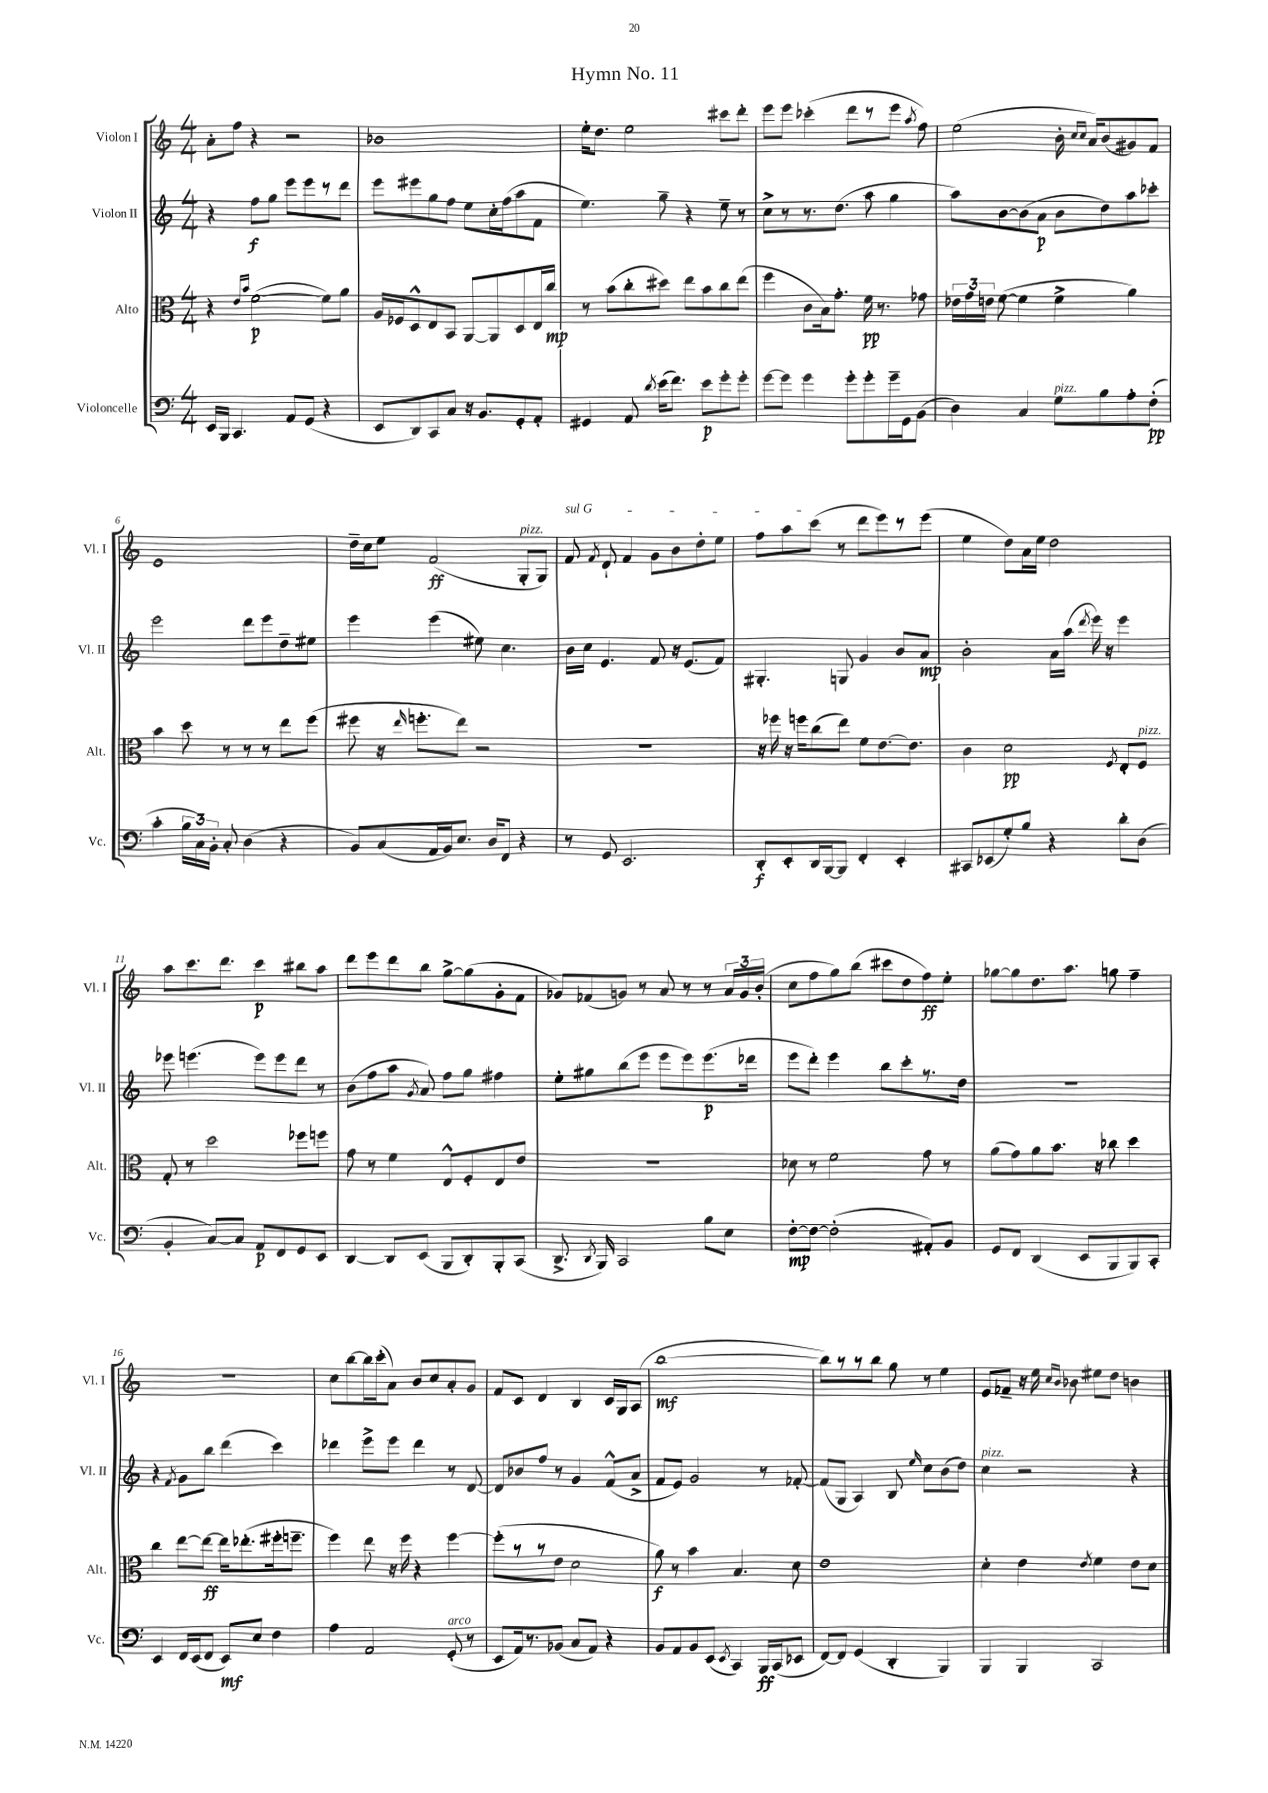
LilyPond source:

\header { title = "Hymn No. 11" }
<<
\new StaffGroup <<
\new Staff = "s0" \with { instrumentName = "Violon I" shortInstrumentName = "Vl. I" } {
    \clef treble \key c \major \numericTimeSignature \time 4/4
    \autoBeamOff a'8[-. f''8] r4 r2 |
    bes'1 |
    e''16[-. d''8.] e''2 cis'''8[ d'''8]-. |
    e'''8[ e'''8] ces'''4-.( d'''8[ r8 e'''8] \acciaccatura { a''8 } f''8) |
    e''2( b'16-. \grace { c''16[ c''16] } a'16[) b'8( gis'8) f'8] |
    e'1 |
    d''16[-- c''16 e''8] f'2\ff( g8[-.^\markup { \italic "pizz." } g8]) |
    \once \override TextSpanner.bound-details.left.text = \markup { \italic "sul G" } f'8\startTextSpan \acciaccatura { f'8 } d'8-! f'4 g'8[ b'8 d''8-. e''8] |
    f''8[ a''8 c'''8]\stopTextSpan( r8 d'''8[ e'''8) r8 e'''8]( |
    e''4 d''8[) a'16 e''16] d''2 |
    a''8[ c'''8. d'''8.] c'''4\p bis''8[ a''8] |
    d'''8[ e'''8 d'''8 b''8] g''8[~-> g''8( g'8-. f'8] |
    ges'8[) fes'8( g'8]) r8 a'8 r8 r8 \tuplet 3/2 { a'16[ g'16 b'16]-.( } |
    c''8[ f''8 g''8) b''8]( cis'''8[ d''8 f''8\ff) e''8]-. |
    ges''8[~ ges''8 d''8. a''8.] g''8 f''4-- |
    R1 |
    c''8[ b''8~ b''16 c'''16-.( a'8]) b'8[ c''8 a'8-. g'8] |
    f'8[ c'8] d'4 b4 c'16[ g16 a8]( |
    b''1~\mf |
    b''8[) r8 r8 b''8] g''8 r8 e''4 |
    e'8[ fes'8]-- r16 e''16 \grace { c''16[ b'16] } bes'8 eis''8[ d''8] b'4 \bar "|." |
}
\new Staff = "s1" \with { instrumentName = "Violon II" shortInstrumentName = "Vl. II" } {
    \clef treble \key c \major \numericTimeSignature \time 4/4
    \autoBeamOff r4 f''8[\f g''8] e'''8[ e'''8 r8 d'''8] |
    e'''8[ eis'''8 g''8 f''8] e''8[ c''16-. f''16( a''8 f'8] |
    e''4.) g''8-- r4 e''8-- r8 |
    c''8[-> r8 r8. d''8.]( a''8 g''4 |
    a''8[) b'8~ b'8( a'8]\p b'8[ d''8) a''8 ces'''8]-. |
    e'''2 d'''8[ e'''8 d''8-- eis''8] |
    e'''4 e'''4( eis''8) c''4. |
    b'16[ c''16] e'4. f'8 r16 e'8.[( f'8]) |
    gis4.-. g8 g'4 b'8[ a'8]\mp |
    b'2-. a'16[ a''16]( \acciaccatura { d'''8 } e'''16) r16 e'''4 |
    ees'''8 e'''4.( e'''8[) e'''8 d'''8] r8 |
    b'8[( f''8 a''8] \acciaccatura { g'8 } a'8) f''8[ g''8] fis''4 |
    e''8[-. gis''8 b''8( e'''8] e'''8[ e'''8) e'''8.\p( des'''16] |
    e'''8[ d'''8]-.) e'''4 b''8[ c'''8-. r8. d''16] |
    R1 |
    r4 \acciaccatura { f'8 } g'8[ b''8] d'''4( c'''4) |
    des'''4 e'''8[-> e'''8] des'''4 r8 d'8~ |
    d'8[ bes'8 f''8] r8 g'4 f'8[-^( a'8]-> |
    f'8[ e'8]) g'2 r8 fes'8~-. |
    fes'8[( g8] a4) b8 \grace { e''16 } c''8[ b'8( d''8]) |
    c''4^\markup { \italic "pizz." } r2 r4 \bar "|." |
}
\new Staff = "s2" \with { instrumentName = "Alto" shortInstrumentName = "Alt." } {
    \clef alto \key c \major \numericTimeSignature \time 4/4
    \autoBeamOff r4 \grace { e'16[ b'16] } f'2~\p( f'8[) a'8] |
    a16[ fes16 d8-^ e8 b,8] a,8[~ a,8 d8 e16 c''16]\mp |
    r8 b'8[( c''8-. dis''8]) e''8[ b'8 c''8 e''8]( |
    f''4 c'8[ b16) g'8.]-. f'16\pp r8. ges'8 |
    \tuplet 3/2 { ees'16[ g'16 e'16] } f'8~( f'4 f'4-> a'4) |
    b'4 d''8 r8 r8 r8 e''8[ f''8]( |
    fis''8 r16 \grace { e''16 } f''8.[-. e''8]) r2 |
    r1 |
    r16 fes''16 r16 f''16[ c''8( e''8]) f'8[ e'8.~ e'8.] |
    c'4 d'2\pp \acciaccatura { f8 } e8[-. f8]^\markup { \italic "pizz." } |
    g8-. r8 d''2 fes''8[ f''8] |
    g'8 r8 f'4 e8[-^ f8-. e8 e'8] |
    R1 |
    des'8 r8 f'2 g'8 r8 |
    a'8[( g'8) a'8 b'8.] r16 ces''8 d''4 |
    c''4 e''8[~ e''8]~\ff e''16[ ees''8.-.( fis''16-. f''8.]-- |
    f''4) e''8 r16 f''16 r4 f''4~ |
    f''8[-.( r8 r8 e'8] d'2 |
    a'8\f) r8 b'4 b4. d'8 |
    e'1 |
    d'4-. e'4 \acciaccatura { e'8 } f'4 e'8[ d'8] \bar "|." |
}
\new Staff = "s3" \with { instrumentName = "Violoncelle" shortInstrumentName = "Vc." } {
    \clef bass \key c \major \numericTimeSignature \time 4/4
    \autoBeamOff e,16[ b,,16] c,4. a,8[ g,8]( r4 |
    e,8[ d,8) c,8 c8] r16 b,8.[ g,8-. a,8]-. |
    gis,4 a,8 \acciaccatura { d'8 } e'16[( f'8.]) e'8[\p g'8-. g'8]-. |
    g'8[~ g'8] g'4 g'8[-. g'8-. g'16-- g,16 b,8]( |
    d4) c4 g8[^\markup { \italic "pizz." } b8 a8-. f8]-.\pp( |
    c'4-. \tuplet 3/2 { b16[ c16) b,16]-. } c8-. d4( r4 |
    b,8[) c8( a,16 b,16) e8.] d16[ f,8] r4 |
    r8 g,8 e,2. |
    d,8[-.\f e,8-. d,16 b,,16~ b,,8] f,4-. e,4-. |
    cis,8[ ees,8( g8-.) b8] r4 d'8[-. d8]( |
    b,4-. c8[~) c8] a,8[\p f,8 g,8 e,8] |
    d,4~ d,8[ e,8]( b,,8[ d,8-.) b,,8-. c,8]( |
    d,8.-> \acciaccatura { d,8 } b,,16) c,2 b8[ e8] |
    f8[~-.\mp f8]~ f2-.( ais,8[-.) b,8] |
    g,8[ f,8] d,4( e,8[ b,,8 b,,8) c,8]-. |
    e,4 f,16[ e,16( f,8] e,8[\mf) e8] f4 |
    a4 a,2 g,8-.^\markup { \italic "arco" }( r8 |
    e,8[ a,16) r8. bes,8]( c8[ a,8]) r4 |
    b,8[ a,8 b,8 e,8]( \acciaccatura { e,8 } c,4) b,,16[\ff c,16( ees,8] |
    f,8[~) f,8] g,4( d,4-. b,,4) |
    b,,4 b,,4 c,2 \bar "|." |
}
>>
>>
